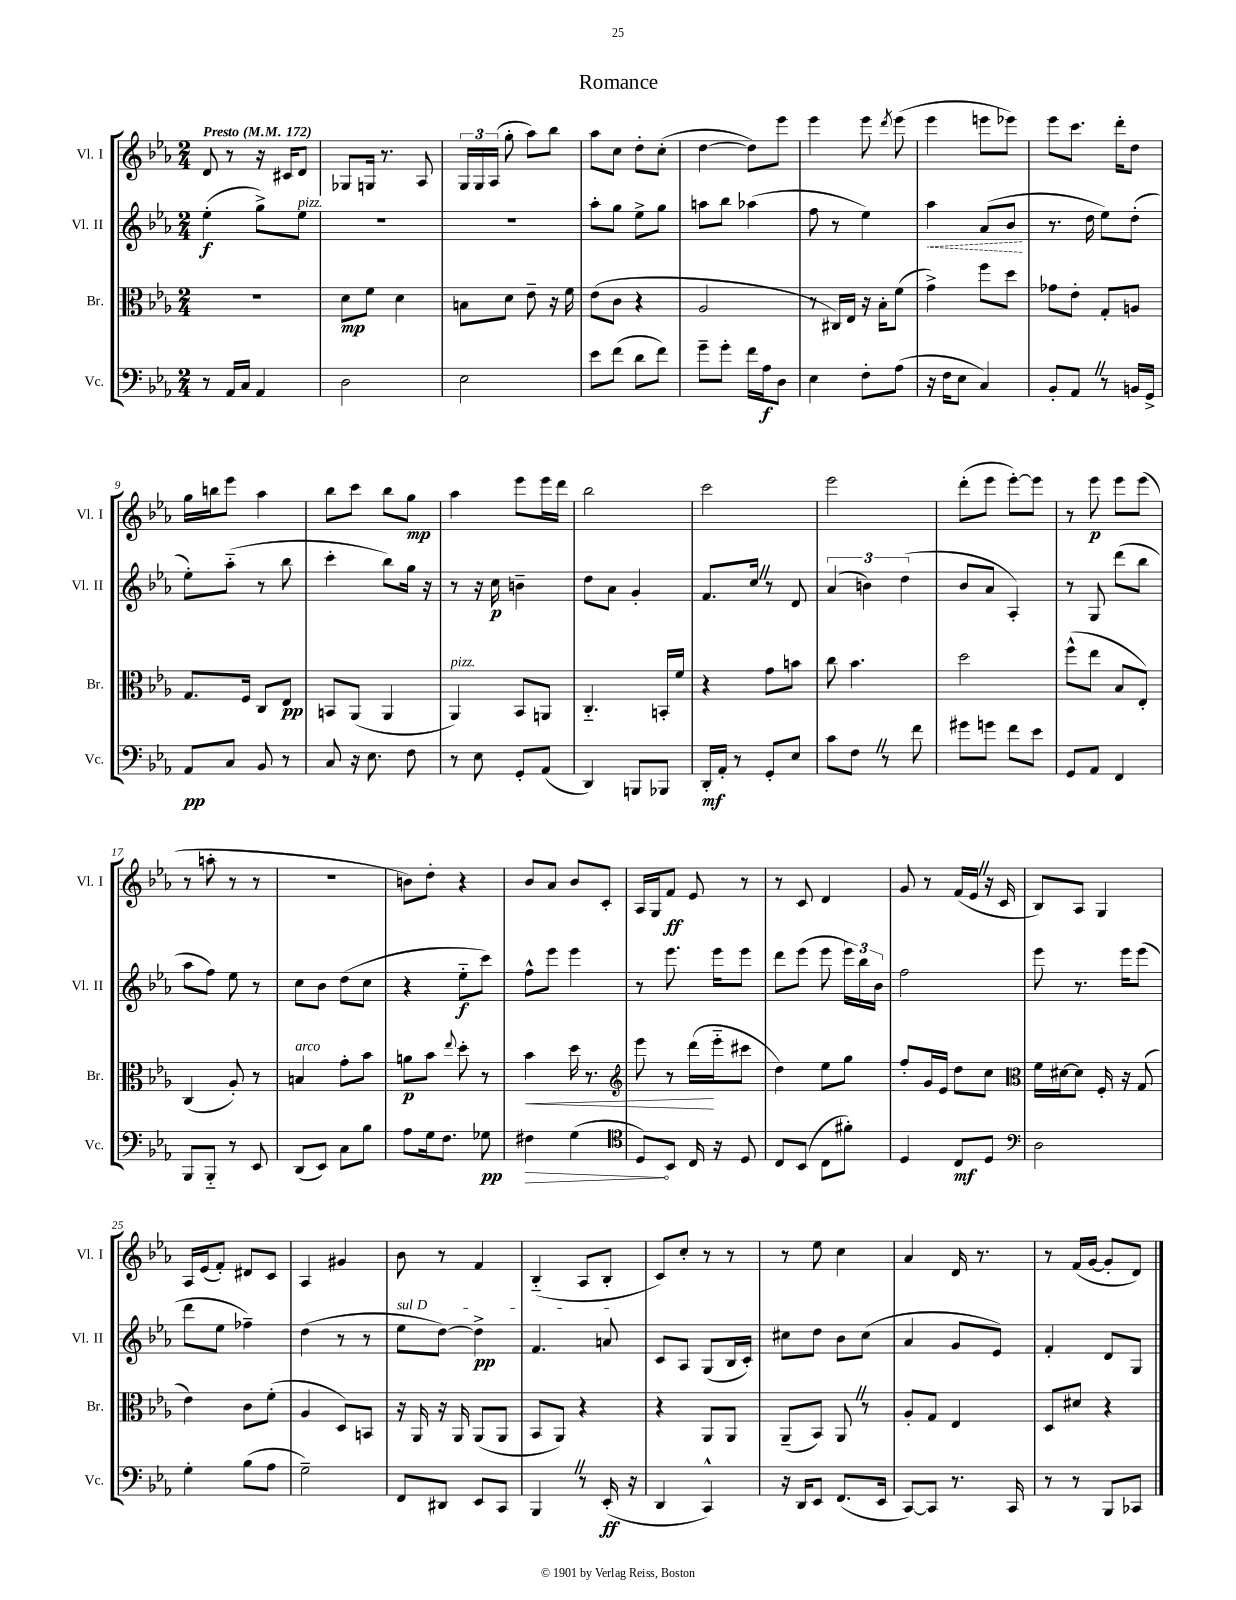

**kern	**kern	**kern	**kern
*staff4	*staff3	*staff2	*staff1
*clefF4	*clefC3	*clefG2	*clefG2
*k[b-e-a-]	*k[b-e-a-]	*k[b-e-a-]	*k[b-e-a-]
*M2/4	*M2/4	*M2/4	*M2/4
*MM172	*MM172	*MM172	*MM172
8r	2r	(4ee-'	8d
16AA-	.	.	8r
16C	.	.	.
4AA-	.	8gg^)	16r
.	.	.	16c#
.	.	8ee-	8d
=	=	=	=
2D	8d	2r	8G-
.	8f	.	16G
.	.	.	8.r
.	4d	.	.
.	.	.	8A-
=	=	=	=
2E-	8B	2r	24G
.	.	.	24G
.	.	.	(24A-
.	8d	.	8gg'
.	8e-~	.	8aa-)
.	16r	.	8bb-
.	16f	.	.
=	=	=	=
8e-	(8e-	8aa-'	8aa-
(8f	8c	8gg	8cc
8d	4r	8ee-^	8dd'
8f)	.	8gg	(8cc'
=	=	=	=
8g~	2A-	8aa	[4dd
8g'	.	8bb-	.
16f	.	(4aa-	8dd])
16A-	.	.	.
8D	.	.	8eee-
=	=	=	=
4E-	8r	8ff	4eee-
.	16C#)	8r	.
.	16E-	.	.
8F'	16r	4ee-)	8eee-
.	16B-'	.	.
.	.	.	8qddd
(8A-	(8f	.	(8eee-
=	=	=	=
16r	4g^)	4aa-	4eee-
16F	.	.	.
8E-	.	.	.
4C)	8ff	(8a-	8eee
.	8dd	8b-	8eee-)
=	=	=	=
8BB-'	8g-	8.r	8eee-
8AA-	8e-'	.	8.ccc
.	.	16dd	.
8r	8G'	8ee-)	.
.	.	.	16ddd'
16BB	8A	(8dd'	8dd
16GG^	.	.	.
=	=	=	=
8AA-	8.G	8ee-')	16gg
.	.	.	16bb
8C	.	(8aa-'~	8eee-
.	16F	.	.
8BB-	8C	8r	4aa-
8r	8E-	8bb-	.
=	=	=	=
8C	8BB	4ccc'	8bb-
16r	(8AA-	.	8ccc
8.E-	.	.	.
.	4AA-	8bb-)	8bb-
8F	.	16gg	8gg
.	.	16r	.
=	=	=	=
8r	4AA-)	8r	4aa-
8E-	.	16r	.
.	.	16cc	.
8GG'	8BB-	4b~	8eee-
(8AA-	8AA	.	16eee-
.	.	.	16ddd
=	=	=	=
4DD)	4.C'~	8dd	2bb-
.	.	8a-	.
8BBB	.	4g'	.
8BBB-	16BB'	.	.
.	16f	.	.
=	=	=	=
16DD'	4r	8.f	2ccc
16AA-'	.	.	.
8r	.	.	.
.	.	16cc	.
8GG'	8g	8r	.
8E-	8b	8d	.
=	=	=	=
8c	8cc	(6a-	2eee-
8F	4.b-	.	.
.	.	6b)	.
8r	.	.	.
.	.	(6dd	.
8f	.	.	.
=	=	=	=
8g#	2dd	8b-	(8ddd'
8g	.	8a-	8eee-
8f	.	4A-')	[8eee-')
8e-	.	.	8eee-]
=	=	=	=
8GG	(8ff^^	8r	8r
8AA-	8ee-	8G	8eee-
4FF	8B-	(8ddd	8eee-
.	8E-')	8bb-	(8eee-
=	=	=	=
8BBB-	(4C	8aa-	8r
8BBB-'~	.	8ff)	8aa'
8r	8A-')	8ee-	8r
8EE-	8r	8r	8r
=	=	=	=
(8DD	4B	8cc	2r
8EE-)	.	8b-	.
8C	8g'	(8dd	.
8B-	8b-	8cc	.
=	=	=	=
8A-	8a	4r	8b)
16G	8b-	.	8dd'
8.F	.	.	.
.	8qqee-	.	.
.	8dd'	8ee-'~	4r
8G-	8r	8ccc)	.
=	=	=	=
4F#	4b-	8ff^^	8b-
.	.	8eee-	8a-
(4G	16dd	4eee-	8b-
.	8.r	.	.
.	.	.	8c'
=	=	=	=
*clefC4	*clefG2	*	*
8D)	8eee-	8r	16A-
.	.	.	16G
8BB-	8r	8.eee-	8f
16C	(16ddd	.	8e-
16r	16eee-'~	16eee-	.
8D	8ccc#	8eee-	8r
=	=	=	=
8C	4dd)	8ddd	8r
(8BB-	.	(8eee-	8c
8C	8ee-	8eee-	4d
8f#')	8gg	24eee-)	.
.	.	24bb-	.
.	.	24b-	.
=	=	=	=
4D	8ff'	2ff	8g
.	16g	.	8r
.	16e-	.	.
8C	8dd	.	(16f
.	.	.	16e-
8D	8cc	.	16r
.	.	.	16c
=	=	=	=
*clefF4	*clefC3	*	*
2D	16f	8eee-	8B-)
.	[16d#	.	.
.	8d#]	8.r	8A-
.	16F'	.	4G
.	16r	16eee-	.
.	(8G	(8eee-	.
=	=	=	=
4G'	4e-)	8ddd	16A-
.	.	.	(16e-
.	.	8ee-	8f')
(8B-	8c	4ff-~)	8d#
8A-	(8f'	.	8c
=	=	=	=
2G~)	4A-	(4dd	4A-
.	8D)	8r	4g#
.	8BB	8r	.
=	=	=	=
8FF	16r	8ee-	8b-
.	16AA-	.	.
8DD#	16r	[8dd)	8r
.	16AA-	.	.
8EE-	(8AA-	4dd^]	4f
8CC	8AA-	.	.
=	=	=	=
4BBB-	8BB-	4.f	(4B-'~
.	8AA-)	.	.
8r	4r	.	8A-
(16EE-'	.	8a	8B-'
16r	.	.	.
=	=	=	=
4DD	4r	8c	8c)
.	.	8A-	8cc'
4CC^^)	8AA-	(8G	8r
.	8AA-	16B-	8r
.	.	16c')	.
=	=	=	=
16r	(8AA-~	8cc#	8r
16DD	.	.	.
8EE-	8BB-)	8dd	8ee-
(8.FF	8AA-	8b-	4cc
.	8r	(8cc#	.
16EE-	.	.	.
=	=	=	=
[8CC)	8A-'	4a-	4a-
8CC]	8G	.	.
8.r	4E-	8g	16d
.	.	.	8.r
.	.	8e-)	.
16CC	.	.	.
=	=	=	=
8r	8D	4f'	8r
8r	8d#	.	(16f
.	.	.	[16g
8BBB-	4r	8d	8g']
8CC-	.	8G	8d)
==	==	==	==
*-	*-	*-	*-
